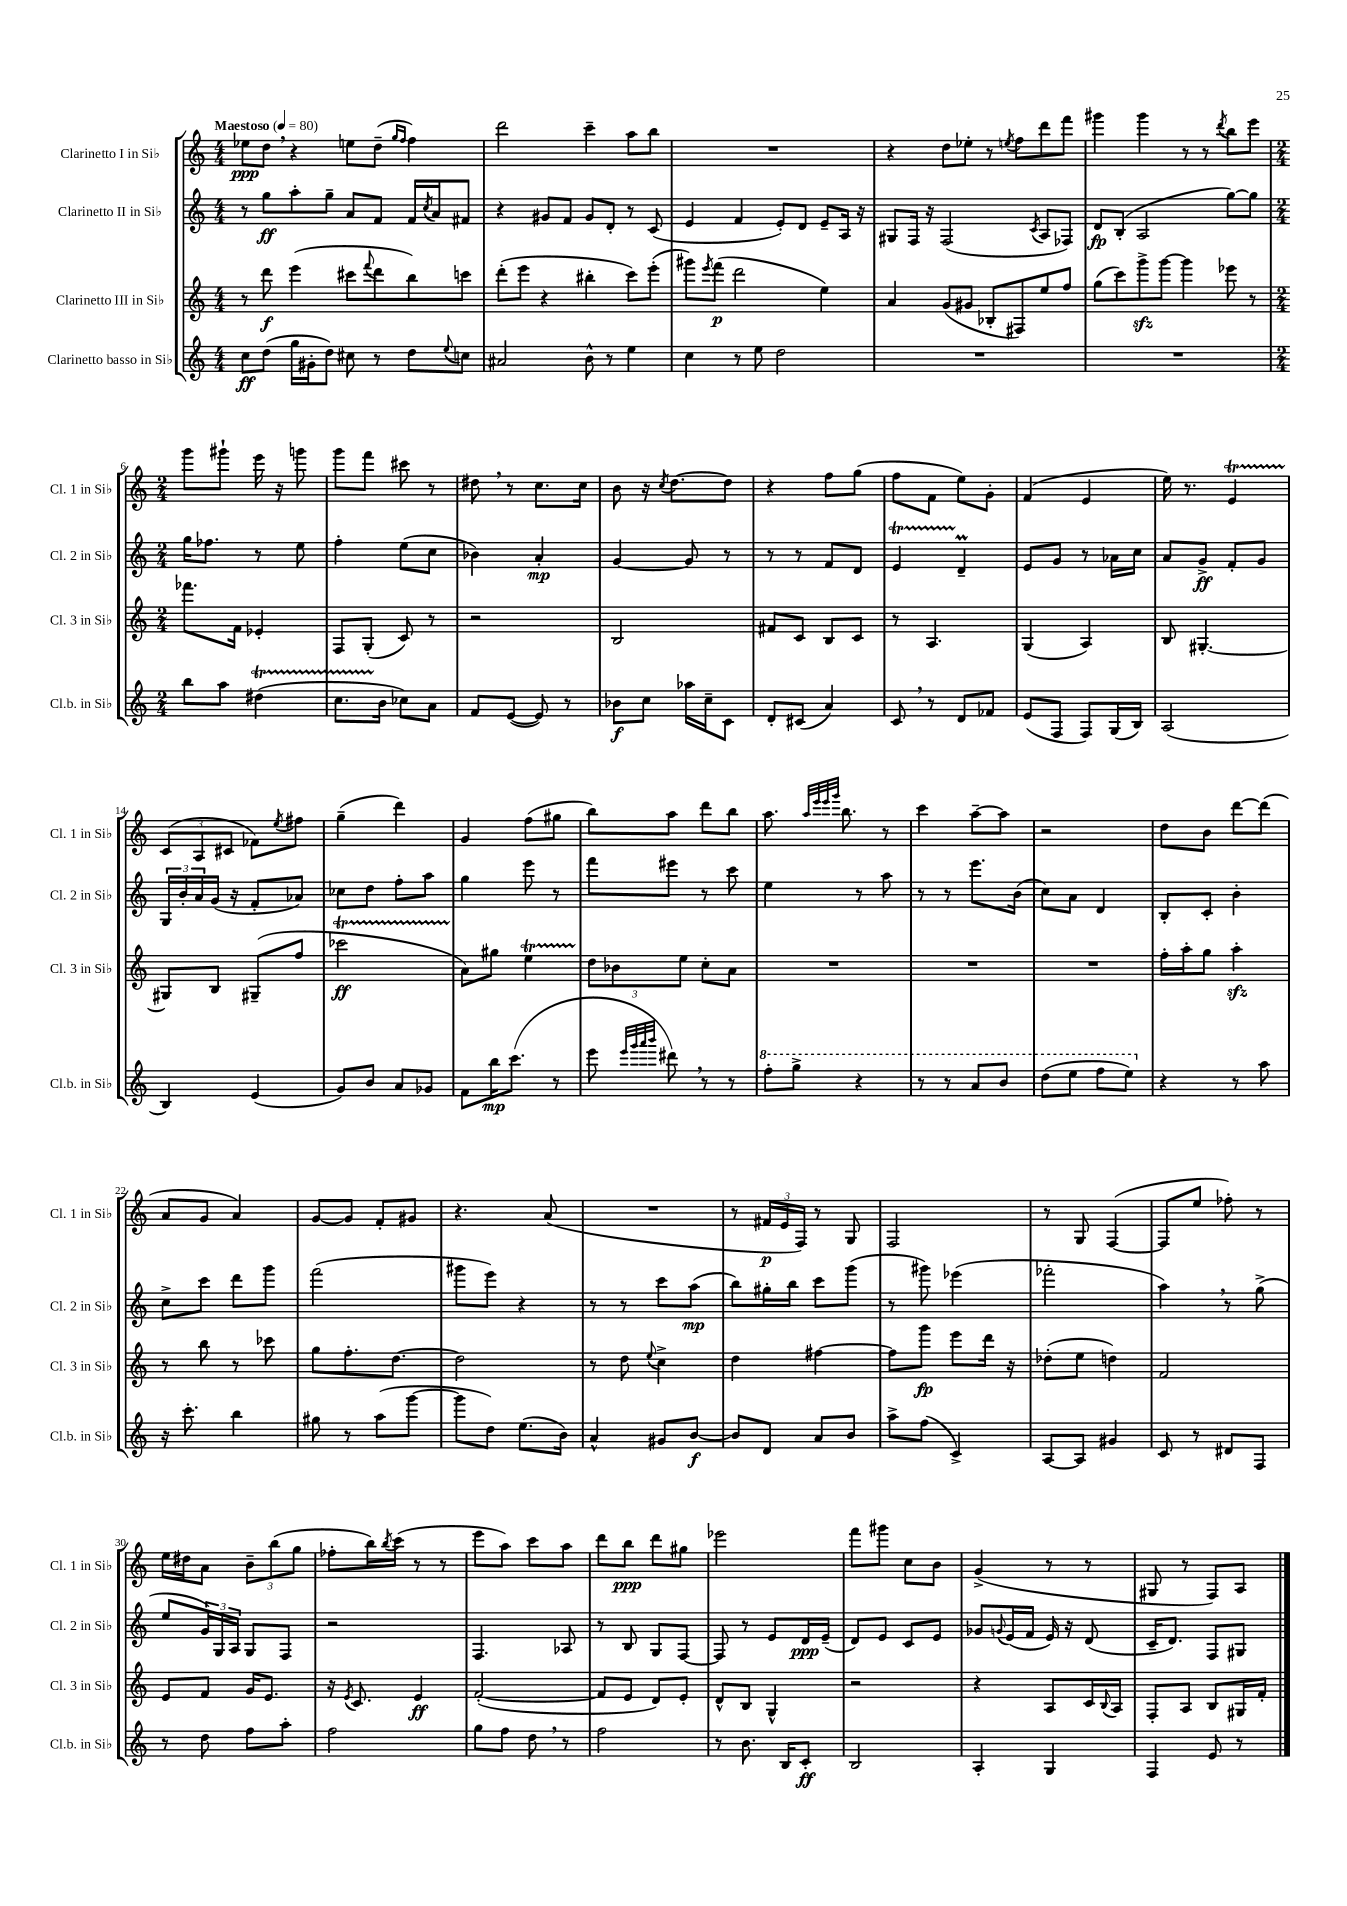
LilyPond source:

<<
\new StaffGroup <<
\new Staff = "s0" \with { instrumentName = "Clarinetto I in Sib" shortInstrumentName = "Cl. 1 in Sib" } {
    \clef treble \key c \major \numericTimeSignature \time 4/4 \tempo "Maestoso" 4 = 80
    ees''8\ppp d''8 \breathe r4 e''8 d''8--( \grace { g''16 f''16 } f''4) |
    d'''2 c'''4-- a''8 b''8 |
    R1 |
    r4 d''8 ees''8-. r8 \acciaccatura { e''8 } f''8 d'''8 f'''8 |
    gis'''4 gis'''4 r8 r8 \acciaccatura { d'''8 } b''8 e'''8 |
    \numericTimeSignature \time 2/4 g'''8 gis'''8-! e'''16 r16 g'''8 |
    g'''8 f'''8 cis'''8 r8 |
    dis''8 \breathe r8 c''8. c''16 |
    b'8 r16 \acciaccatura { c''8 } d''8.~ d''8 |
    r4 f''8 g''8( |
    f''8 f'8 e''8) g'8-. |
    f'4( e'4 |
    e''16) r8. e'4\startTrillSpan |
    \tuplet 3/2 { c'8\stopTrillSpan( a8 cis'8 } fes'8) \acciaccatura { e''8 } fis''8 |
    g''4--( d'''4) |
    g'4 f''8( gis''8 |
    b''8) a''8 d'''8 b''8 |
    a''8. \grace { a''32 e'''32 e'''32 g'''32 } b''8. r8 |
    c'''4 a''8~-- a''8 |
    r2 |
    d''8 b'8 d'''8~ d'''8( |
    a'8 g'8 a'4) |
    g'8~ g'8 f'8-. gis'8 |
    r4. a'8( |
    R2 |
    r8 \tuplet 3/2 { fis'16\p e'16 f16) } r8 g8 |
    f2 |
    r8 g8 f4~( |
    f8 e''8 fes''8-.) r8 |
    e''16 dis''16 a'8 \tuplet 3/2 { b'8-- b''8( g''8 } |
    fes''8-. b''16) \acciaccatura { b''8 } c'''16( r8 r8 |
    e'''8 a''8) c'''8 a''8 |
    d'''8 b''8\ppp d'''8 gis''8 |
    ees'''2 |
    f'''8 gis'''8 c''8 b'8 |
    g'4->( r8 r8 |
    gis8 r8 f8) a8 \bar "|." |
}
\new Staff = "s1" \with { instrumentName = "Clarinetto II in Sib" shortInstrumentName = "Cl. 2 in Sib" } {
    \clef treble \key c \major \numericTimeSignature \time 4/4
    r8 g''8\ff a''8-. g''8-- a'8 f'8 f'16 \acciaccatura { c''8 } a'16 fis'8 |
    r4 gis'8 f'8 gis'8 d'8-. r8 c'8( |
    e'4 f'4 e'8-.) d'8 e'8-- a16 r16 |
    gis8 f16 r16 f2( \acciaccatura { c'8 } a8 fes8) |
    d'8\fp b8-.( a2 g''8~) g''8 |
    \numericTimeSignature \time 2/4 g''16 fes''8. r8 e''8 |
    f''4-. e''8( c''8 |
    bes'4) a'4-.\mp |
    g'4~ g'8 r8 |
    r8 r8 f'8 d'8 |
    e'4\startTrillSpan d'4--\prall\stopTrillSpan |
    e'8 g'8 r8 aes'16 c''16 |
    a'8 g'8->\ff f'8-. g'8 |
    \tuplet 3/2 { g16 b'16-. a'16 } g'16( r16 f'8-. aes'8) |
    ces''8 d''8 f''8-. a''8 |
    g''4 e'''8 r8 |
    f'''8 eis'''8 r8 c'''8 |
    e''4 r8 a''8 |
    r8 r8 e'''8. b'16( |
    c''8) a'8 d'4 |
    b8-. c'8-. b'4-. |
    c''8-> c'''8 d'''8 g'''8 |
    f'''2( |
    gis'''8 e'''8) r4 |
    r8 r8 c'''8 a''8\mp( |
    b''8) gis''16-. b''16 c'''8 g'''8( |
    r8 gis'''8) ees'''4( |
    fes'''2-. |
    a''4) \breathe r8 g''8->( |
    e''8 \tuplet 3/2 { g'16) g16 a16 } g8 f8 |
    r2 |
    f4. aes8 |
    r8 b8 g8 f8~ |
    f8 r8 e'8 d'16\ppp e'16--( |
    d'8) e'8 c'8 e'8 |
    ges'8 \appoggiatura { g'8 } e'16( f'16 e'16) r16 d'8( |
    c'16-- d'8.) f8 gis8 \bar "|." |
}
\new Staff = "s2" \with { instrumentName = "Clarinetto III in Sib" shortInstrumentName = "Cl. 3 in Sib" } {
    \clef treble \key c \major \numericTimeSignature \time 4/4
    r8 d'''8\f e'''4( cis'''8 \appoggiatura { f'''8 } d'''8 b''8) c'''8 |
    d'''8-.( e'''8 r4 bis''4-. c'''8) e'''8-.( |
    gis'''8) \acciaccatura { e'''8 } f'''8\p( d'''2 e''4) |
    a'4 g'8( gis'8 bes8-. fis8) e''8 f''8 |
    g''8( c'''8) g'''8->\sfz g'''8~ g'''4 ees'''8 r8 |
    \numericTimeSignature \time 2/4 fes'''8. f'16 ees'4-. |
    f8 g8-.( c'8) r8 |
    r2 |
    b2 |
    fis'8 c'8 b8 c'8 |
    r8 a4. |
    g4( a4) |
    b8 gis4.~-. |
    gis8 b8 gis8--( f''8 |
    ces'''2\startTrillSpan\ff |
    a'8\stopTrillSpan) gis''8 e''4\startTrillSpan |
    \tuplet 3/2 { d''8\stopTrillSpan bes'8 e''8 } c''8-. a'8 |
    R2 |
    R2 |
    R2 |
    f''16-. a''16-. g''8 a''4-.\sfz |
    r8 b''8 r8 ces'''8 |
    g''8 f''8.-. d''8.~ |
    d''2 |
    r8 d''8 \appoggiatura { e''8 } c''4-> |
    d''4 fis''4~ |
    fis''8 g'''8\fp e'''8 d'''16 r16 |
    des''8-.( e''8 d''4) |
    f'2 |
    e'8 f'8 g'16 e'8. |
    r16 \acciaccatura { e'8 } c'8. e'4\ff |
    f'2~-.( |
    f'8 e'8 d'8) e'8-. |
    d'8-^ b8 g4-^ |
    r2 |
    r4 a8 c'16 \appoggiatura { b8 } a16 |
    f8-. a8 b8 gis16 f'16-. \bar "|." |
}
\new Staff = "s3" \with { instrumentName = "Clarinetto basso in Sib" shortInstrumentName = "Cl.b. in Sib" } {
    \clef treble \key c \major \numericTimeSignature \time 4/4
    c''8\ff d''8( g''16 gis'16-. d''8) cis''8 r8 d''8 \appoggiatura { e''8 } c''8 |
    ais'2 b'8-^ r8 e''4 |
    c''4 r8 e''8 d''2 |
    R1 |
    R1 |
    \numericTimeSignature \time 2/4 b''8 a''8 dis''4\startTrillSpan( |
    c''8. b'16\stopTrillSpan ces''8) a'8 |
    f'8 e'8~( e'8) r8 |
    bes'8\f c''8 aes''16 c''16-- c'8 |
    d'8-. cis'8( a'4) |
    c'8 \breathe r8 d'8 fes'8 |
    e'8( f8 f8) g16( b16) |
    a2( |
    b4) e'4( |
    g'8) b'8 a'8 ges'8 |
    f'8 b''16\mp c'''8.( r8 |
    e'''8 \grace { e'''32 g'''32 a'''32 b'''32 } dis'''8) \breathe r8 r8 |
    \ottava #1 f'''8-. g'''8-> r4 |
    r8 r8 a''8 b''8 |
    d'''8( e'''8 f'''8 e'''8) \ottava #0 |
    r4 r8 a''8 |
    r16 c'''8.-. b''4 |
    gis''8 r8 a''8( g'''8~ |
    g'''8 d''8) e''8.( b'16) |
    a'4-^ gis'8 b'8~\f |
    b'8 d'8 a'8 b'8 |
    a''8-> f''8( c'4->) |
    a8~ a8 gis'4 |
    c'8 r8 dis'8 f8 |
    r8 d''8 f''8 a''8-. |
    f''2 |
    g''8 f''8 d''8 \breathe r8 |
    f''2 |
    r8 b'8. b16 c'8-.\ff |
    b2 |
    a4-. g4 |
    f4 e'8 r8 \bar "|." |
}
>>
>>
